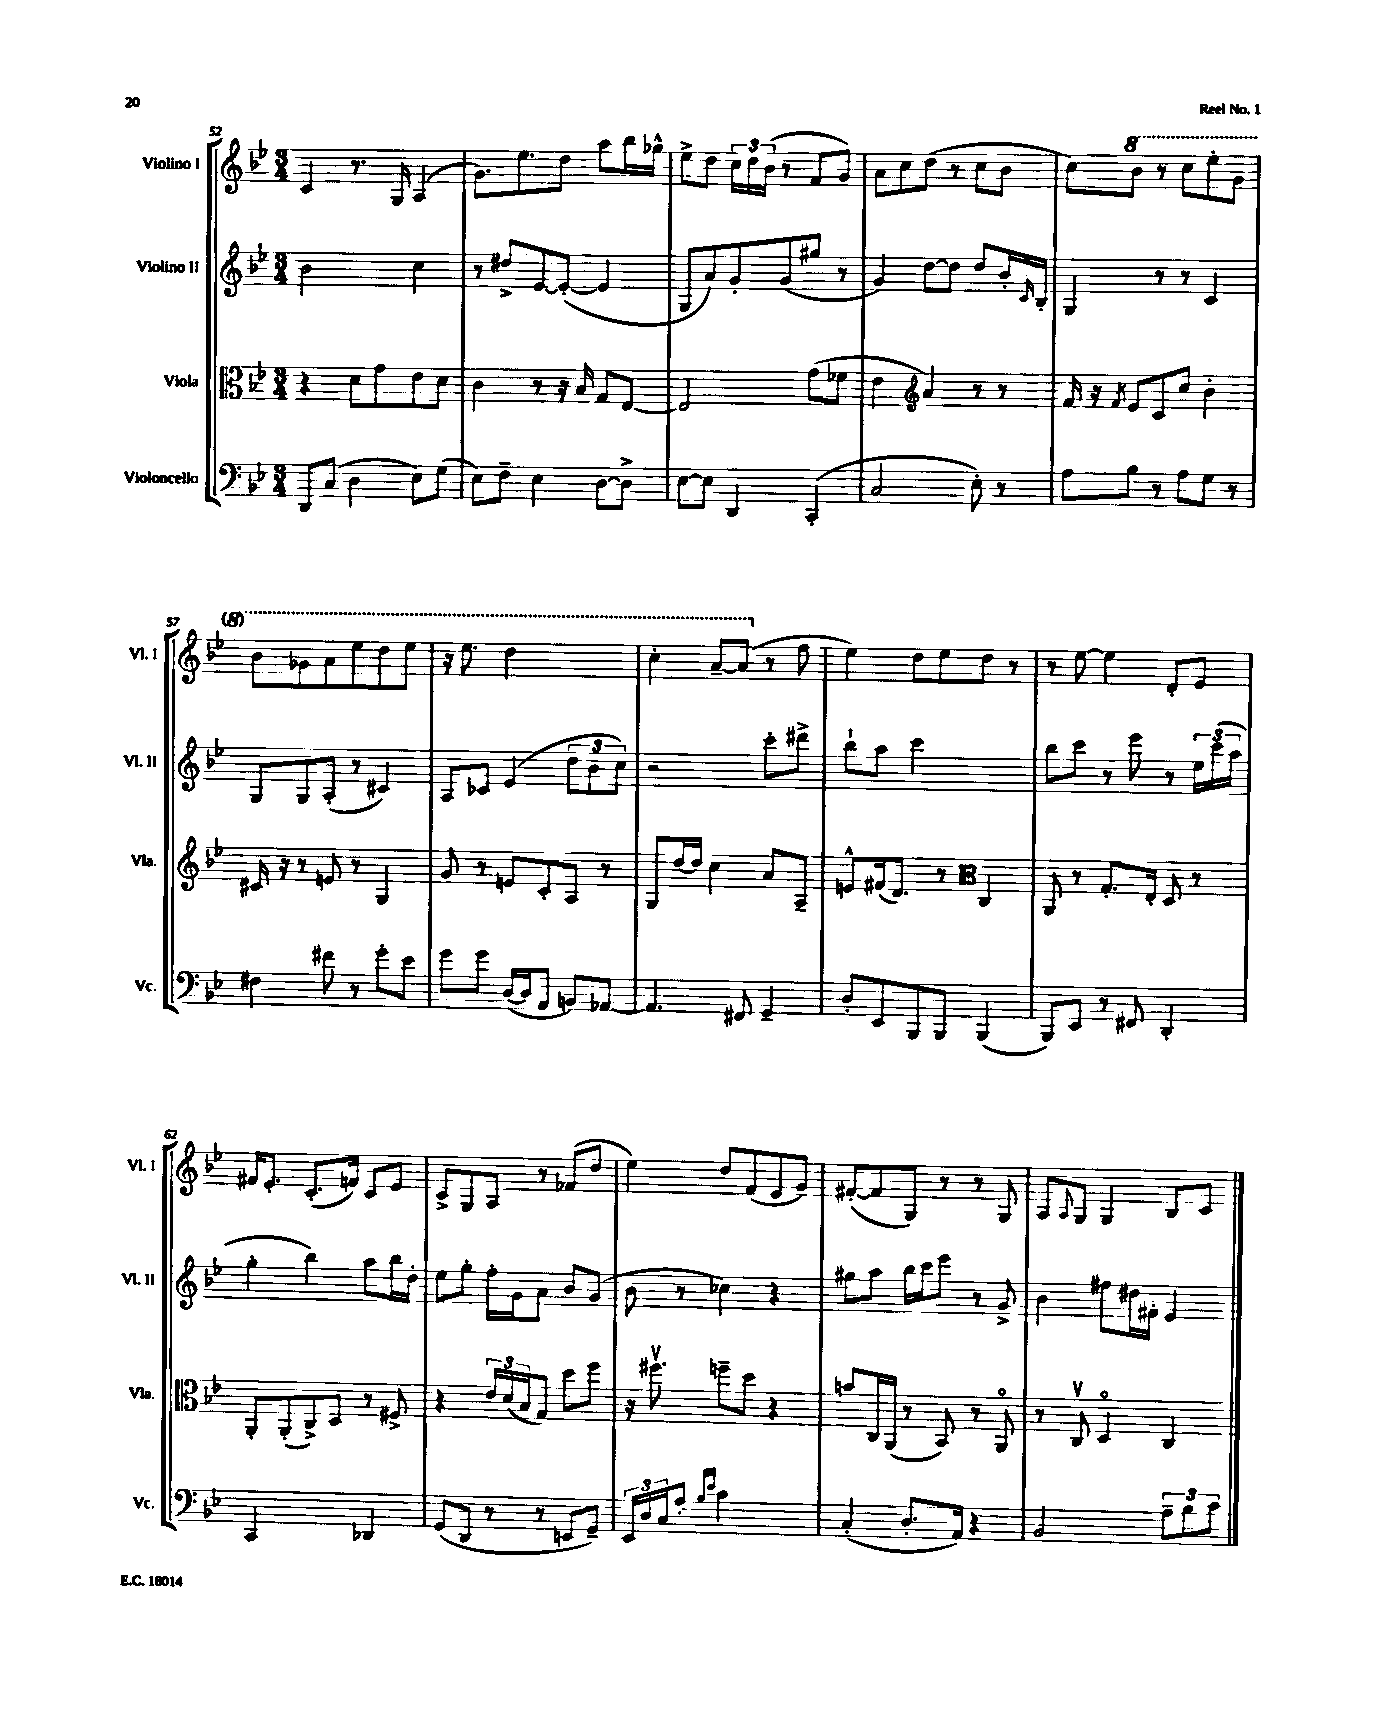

**kern	**kern	**kern	**kern
*part4	*part3	*part2	*part1
*staff4	*staff3	*staff2	*staff1
*I"Violoncello	*I"Viola	*I"Violino II	*I"Violino I
*I'Vc.	*I'Vla.	*I'Vl. II	*I'Vl. I
*clefF4	*clefC3	*clefG2	*clefG2
*k[b-e-]	*k[b-e-]	*k[b-e-]	*k[b-e-]
*M3/4	*M3/4	*M3/4	*M3/4
=52	=52	=52	=52
8DD/L	4r	2b-\	4c/
(8C/J	.	.	.
4D\	8d\L	.	8.r
.	8g\	.	.
.	.	.	16G/
8E-\L)	8e-\	4cc\	(4A/
(8G\J	8d\J	.	.
=53	=53	=53	=53
8E-\L)	4c\	8r	8.g\L)
8F~\J	.	8dd#X^/L	.
.	.	.	8.ee-\
4E-\	8r	[8e-/	.
.	16r	(8e-'/J_	8dd\J
.	16B-/	.	.
[8D\L	8G/L	4e-/]	8aa\L
8D^\J]	[8E-/J	.	16bb-\L
.	.	.	16gg-X^^\JJ
=54	=54	=54	=54
[8E-\L	2E-/]	8G/L	8ee-^\L
8E-\J]	.	8a/)	8dd\J
4DD/	.	8g'/	24cc\LL
.	.	.	24dd\
.	.	.	(24b-\JJ
.	.	(8g/	8r
(4CC'/	(8g\L	8gg#X/J	8f/L
.	8f-X\J	8r	8g/J)
=55	=55	=55	=55
2C/	4e-\	4g/)	8a\L
.	.	.	8cc\
*	*clefG2	*	*
.	4a/)	[8dd\L	(8dd\J
.	.	8dd\J]	8r
8E-'\)	8r	8dd/L	8cc\L
8r	8r	16b-'/L	8b-\J
.	.	16qqc/	.
.	.	16B-'/JJ	.
=56	=56	=56	=56
8A\L	16f/	4G/	8cc\L)
.	16r	.	.
.	8qf/	.	.
*	*	*	*8va
8B-\J	8e-/L	.	8bb-\J
8r	8c/	8r	8r
8A\L	8cc/J	8r	8ccc\L
8G\J	4b-'\	4c/	8eee-'\
8r	.	.	8gg\J
!!LO:LB:g=z
=57	=57	=57	=57
4F#X\	16c#X/	8G/L	8bb-\L
.	16r	.	.
.	8r	8G/	8gg-X\
8f#X\	8en/	(8A'/J	8aa\
8r	8r	8r	8eee-\
8g'\L	4G/	4c#X/)	8ddd\
8e-\J	.	.	8eee-\J
=58	=58	=58	=58
8g\L	8g/	8A/L	16r
.	.	.	8.eee-\
8g\J	8r	8c-X/J	.
([16D/LL	8en/L	(4e-/	2ddd\
16D/J]	.	.	.
8AA/J	8c'/	.	.
8BBn/L)	8A/J	12dd\L	.
.	.	12b-\	.
[8AA-X/J	8r	.	.
.	.	12cc\J)	.
=59	=59	=59	=59
4.AA-/]	8G/L	2r	4ccc'\
.	[16dd/L	.	.
.	16dd/JJ]	.	.
.	4cc\	.	[8aa~/L
8FF#X/	.	.	(8aa/J]
*	*	*	*X8va
4GG~/	8a/L	8ccc'\L	8r
.	8A~/J	8ddd#X^\J	8ff\
=60	=60	=60	=60
8D'/L	8en^^/L	8bb-`\L	4ee-\)
8EE-/	(16f#X/k	8aa\J	.
.	8.d/J)	.	.
8BBB-/	.	2ccc\	8dd\L
8BBB-/J	8r	.	8ee-\
*	*clefC3	*	*
(4BBB-/	4C/	.	8dd\J
.	.	.	8r
=61	=61	=61	=61
8BBB-/L)	8AA/	8bb-\L	8r
8EE-/J	8r	8ccc\J	[8ee-\
8r	8.G'/L	8r	4ee-\]
8FF#X/	.	8eee-\	.
.	16E-'/Jk	.	.
4DD'/	8D/	8r	8d'/L
.	8r	24ee-\LL	8e-/J
.	.	(24ccc\	.
.	.	24aa\JJ	.
!!LO:LB:g=z
=62	=62	=62	=62
2CC/	8AA'/L	4gg'\	16f#X/KL
.	.	.	8.e-'/J
.	(8AA'/	.	.
.	8C^/)	4bb-\)	(8.c'/L
.	8D/J	.	.
.	.	.	16fn/Jk)
4DD-X/	8r	8aa\L	8c/L
.	8F#X^/	16bb-\L	8e-/J
.	.	16dd'\JJ	.
=63	=63	=63	=63
(8GG/L	4r	8ee-\L	8c^/L
8DD/J	.	8gg'\J	8G/
8r	24e-/LL	16ff'\LL	8A/J
.	(24d/	.	.
.	.	16g\J	.
.	24B-/J	.	.
8r	8G/J)	8a\J	8r
8EEn/L	8dd\L	8b-/L	(8f-X/L
8GG~/J)	8ff\J	(8g/J	8dd/J
=64	=64	=64	=64
24EE-/LL	16r	8b-\	4ee-\)
24D/	.	.	.
.	8.ff#Xv\	.	.
24C/J	.	.	.
8A'/J	.	8r	.
16qqB-/LL	.	.	.
16qqe-/JJ	.	.	.
2c\	8ffn~\L	4cc-X\)	8dd/L
.	8dd\J	.	(8f/
.	4r	4r	8e-/
.	.	.	8g/J)
=65	=65	=65	=65
(4C'/	8bn/L	8gg#X\L	([8f#X'/L
.	16C/L	8aa\J	8f#/]
.	(16AA/JJ	.	.
8.D'/L	8r	16bb-\LL	8G/J)
.	.	16ccc\J	.
.	8BB-/)	8eee-\J	8r
16AA/Jk)	.	.	.
4r	8r	8r	8r
.	8AA/	8g^/	8G/
=66	=66	=66	=66
2BB-/	8r	4b-\	8A/L
.	.	.	8qqA/
.	8Cv/	.	8G/J
.	4D/	8ff#X\L	4G/
.	.	16dd#X\L	.
.	.	16f#X'\JJ	.
12A~\L	4C/	4e-/	8B-/L
12B-\	.	.	.
.	.	.	8c/J
12c\J	.	.	.
==	==	==	==
*-	*-	*-	*-
